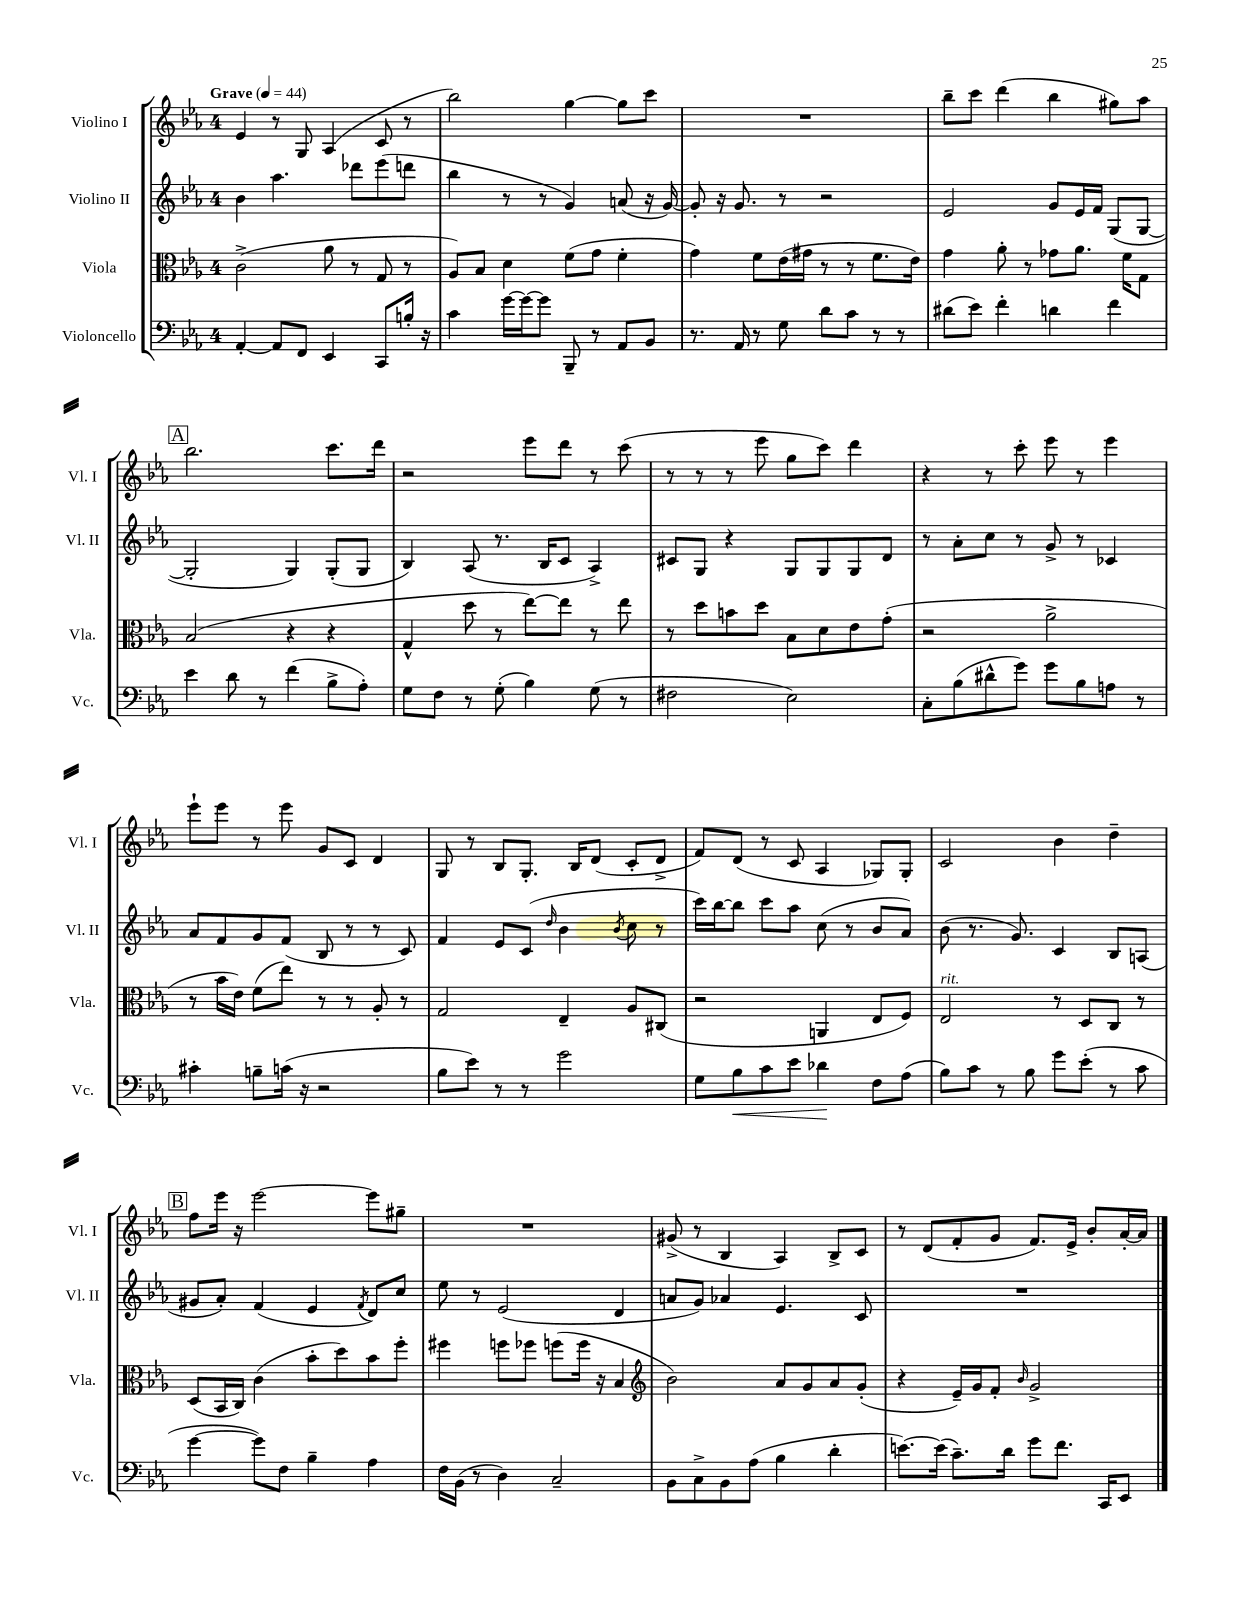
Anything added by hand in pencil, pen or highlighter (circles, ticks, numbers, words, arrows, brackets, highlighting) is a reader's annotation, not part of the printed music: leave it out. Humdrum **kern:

**kern	**kern	**kern	**kern
*staff4	*staff3	*staff2	*staff1
*clefF4	*clefC3	*clefG2	*clefG2
*k[b-e-a-]	*k[b-e-a-]	*k[b-e-a-]	*k[b-e-a-]
*M4/4	*M4/4	*M4/4	*M4/4
*MM44	*MM44	*MM44	*MM44
[4AA-'	(2c^	4b-	4e-
8AA-]	.	4.aa-	8r
8FF	.	.	8G
4EE-	8a-	.	(4A-
.	8r	8ddd-	.
8CC	8G	(8eee-	8c
16B'	8r	8ddd	8r
16r	.	.	.
=	=	=	=
4c	8A-)	4bb-	2bb-)
.	8B-	.	.
[16g	4d	8r	.
16g_	.	.	.
8g]	.	8r	.
8BBB-~	(8f	4g)	[4gg
8r	8g	.	.
8AA-	4f'	(8a	8gg]
8BB-	.	16r	8ccc
.	.	[16g)	.
=	=	=	=
8.r	4g)	8g']	1r
.	.	16r	.
16AA-	.	8.g	.
8r	8f	.	.
8G	(16e-	8r	.
.	16g#	.	.
8d	8r	2r	.
8c	8r	.	.
8r	8.f	.	.
8r	.	.	.
.	16e-)	.	.
=	=	=	=
(8d#	4g	2e-	8bb-~
8e-)	.	.	8ccc
4f'	8a-'	.	(4ddd
.	8r	.	.
4d	8g-	8g	4bb-
.	8.a-	16e-	.
.	.	16f	.
4f	.	(8G	8gg#)
.	16f	.	.
.	8G	[8G	8aa-
=	=	=	=
4e-	(2B-	2G']	2.bb-
8d	.	.	.
8r	.	.	.
(4f	4r	4G)	.
8B-^	4r	(8G'	8.ccc
8A-')	.	8G	.
.	.	.	16ddd
=	=	=	=
8G	4G^^	4B-)	2r
8F	.	.	.
8r	8dd	(8A-	.
(8G'	8r	8.r	.
4B-)	[8ee-)	.	8eee-
.	.	16B-	.
.	8ee-]	8c	8ddd
(8G	8r	4A-^)	8r
8r	8ee-	.	(8ccc
=	=	=	=
2F#	8r	8c#	8r
.	8dd	8G	8r
.	8b	4r	8r
.	8dd	.	8eee-
2E-)	8B-	8G	8gg
.	8d	8G	8ccc)
.	8e-	8G	4ddd
.	(8g'	8d	.
=	=	=	=
8C'	2r	8r	4r
(8B-	.	8a-'	.
8d#^^	.	8cc	8r
8g)	.	8r	8ccc'
8g	2a-^	8g^	8eee-
8B-	.	8r	8r
8A	.	4c-	4eee-
8r	.	.	.
=	=	=	=
4c#'	8r	8a-	8eee-`
.	16b-	8f	8eee-
.	16e-)	.	.
8B~	(8f	8g	8r
(16c	8ee-)	(8f	8eee-
16r	.	.	.
2r	8r	8B-	8g
.	8r	8r	8c
.	8A-'	8r	4d
.	8r	8c)	.
=	=	=	=
8B-	2G	4f	8G
8e-)	.	.	8r
8r	.	8e-	8B-
8r	.	(8c	8.G'
.	.	16qqdd	.
2g	4E-~	4b-	.
.	.	.	16B-
.	.	.	(8d
.	.	8qb-	.
.	8A-	8cc	8c'
.	(8C#	8r	8d^
=	=	=	=
8G	2r	16ccc)	8f)
.	.	[16bb-	.
8B-	.	8bb-]	(8d
8c	.	8ccc	8r
8e-	.	8aa-	8c
4d-	4AA	(8cc	4A-
.	.	8r	.
8F	8E-	8b-	8G-)
(8A-	8F)	8a-)	8G-'
=	=	=	=
8B-)	2E-	(8b-	2c
8c	.	8.r	.
8r	.	.	.
.	.	8.g)	.
8B-	.	.	.
8g	8r	4c	4b-
(8e-'	8D	.	.
8r	8C	8B-	4dd~
8c	8r	(8A	.
=	=	=	=
[4g	(8D	8g#	8ff
.	16BB-	8a-')	16eee-
.	16C)	.	16r
8g])	(4c	(4f	[2eee-
8F	.	.	.
4B-~	8b-'	4e-	.
.	8dd)	.	.
.	.	8qf	.
4A-	8b-	8d)	8eee-]
.	8ff'	8cc	8gg#~
=	=	=	=
16F	4ff#	8ee-	1r
(16BB-	.	.	.
8r	.	8r	.
4D)	8ff	(2e-	.
.	8ff-	.	.
2C~	(8ff	.	.
.	16ff	.	.
.	16r	.	.
.	4B-	4d	.
=	=	=	=
*	*clefG2	*	*
8BB-	2b-)	8a	(8g#^
8C^	.	8g)	8r
8BB-	.	4a-	4B-
(8A-	.	.	.
4B-	8a-	4.e-	4A-)
.	8g	.	.
4d'	8a-	.	8B-^
.	(8g'	8c	8c
=	=	=	=
[8.e)	4r	1r	8r
.	.	.	(8d
(16e]	.	.	.
8.c~)	16e-~)	.	8f'
.	16g	.	.
.	8f'	.	8g
16d	.	.	.
.	16qqb-	.	.
8g	2g^	.	8.f)
8.f	.	.	.
.	.	.	16e-^
.	.	.	8b-'
16CC	.	.	.
8EE-	.	.	[16a-'
.	.	.	16a-]
==	==	==	==
*-	*-	*-	*-
